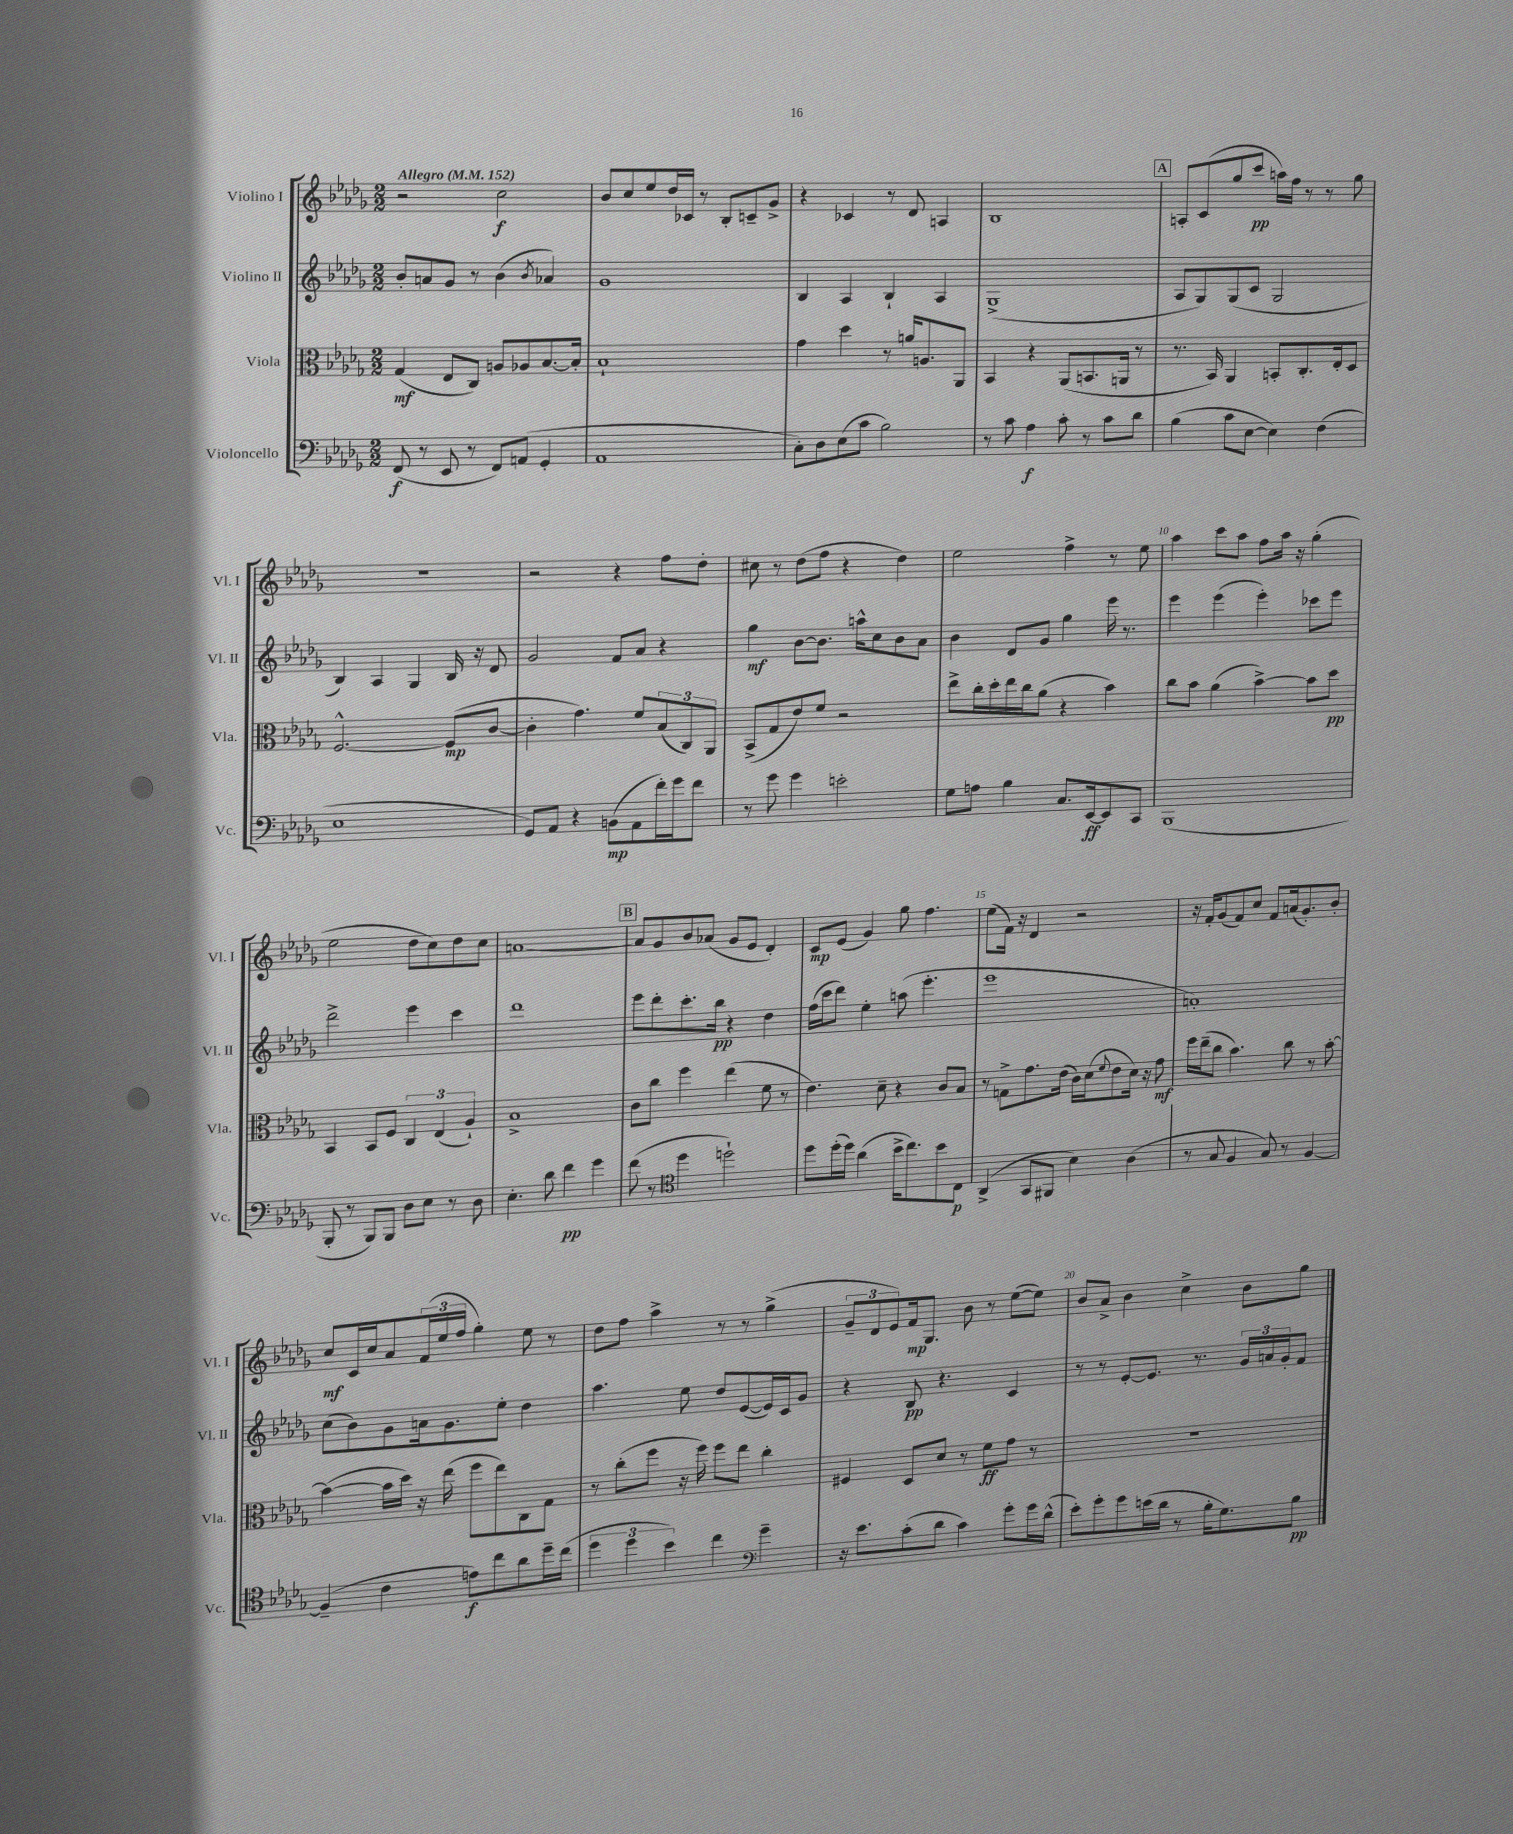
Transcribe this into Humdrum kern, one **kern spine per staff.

**kern	**dynam	**kern	**dynam	**kern	**dynam	**kern	**dynam
*part4	*part4	*part3	*part3	*part2	*part2	*part1	*part1
*staff4	*staff4	*staff3	*staff3	*staff2	*staff2	*staff1	*staff1
*I"Violoncello	*	*I"Viola	*	*I"Violino II	*	*I"Violino I	*
*I'Vc.	*	*I'Vla.	*	*I'Vl. II	*	*I'Vl. I	*
*clefF4	*	*clefC3	*	*clefG2	*	*clefG2	*
*k[b-e-a-d-g-]	*	*k[b-e-a-d-g-]	*	*k[b-e-a-d-g-]	*	*k[b-e-a-d-g-]	*
*M2/2	*	*M2/2	*	*M2/2	*	*M2/2	*
*MM152	*	*MM152	*	*MM152	*	*MM152	*
=1	=1	=1	=1	=1	=1	=1	=1
!	!	!	!	!	!	!LO:TX:a:B:t=Allegro	!
(8FF/	f	(4G-/	mf	8b-'/L	.	2r	.
8r	.	.	.	8an/	.	.	.
8EE-/	.	8E-/L	.	8g-/J	.	.	.
8r	.	8C/J)	.	8r	.	.	.
8FF/L)	.	8An/L	.	(4b-\	.	2cc\	f
(8AAn/J	.	8A-X/	.	.	.	.	.
.	.	.	.	8qb-/	.	.	.
4GG-'/	.	[8.B-/	.	4a-X/)	.	.	.
.	.	16B-'/Jk]	.	.	.	.	.
=2	=2	=2	=2	=2	=2	=2	=2
1AA-	.	1B-`	.	1g-	.	8b-/L	.
.	.	.	.	.	.	8cc/	.
.	.	.	.	.	.	8ee-/	.
.	.	.	.	.	.	16dd-/L	.
.	.	.	.	.	.	16c-X/JJ	.
.	.	.	.	.	.	8r	.
.	.	.	.	.	.	8B-'/L	.
.	.	.	.	.	.	8cn~/	.
.	.	.	.	.	.	8g-^/J	.
=3	=3	=3	=3	=3	=3	=3	=3
8C'\L)	.	4g-\	.	4B-/	.	4r	.
8D-\	.	.	.	.	.	.	.
(8E-\	.	4dd-\	.	4A-/	.	4c-X/	.
8c\J	.	.	.	.	.	.	.
2B-\)	.	8r	.	4B-`/	.	8r	.
.	.	16an/KL	.	.	.	8d-/	.
.	.	8.An/	.	.	.	.	.
.	.	.	.	4A-/	.	4An/	.
.	.	8AA-/J	.	.	.	.	.
=4	=4	=4	=4	=4	=4	=4	=4
8r	.	4BB-/	.	(1G-^	.	1B-	.
8c\	.	.	.	.	.	.	.
4A-\	f	4r	.	.	.	.	.
8c'\	.	(8AA-/L	.	.	.	.	.
8r	.	8.BBn/	.	.	.	.	.
8c\L	.	.	.	.	.	.	.
.	.	16AAn/Jk	.	.	.	.	.
8d-\J	.	8r	.	.	.	.	.
!!LO:REH:place=s1:t=A
=5	=5	=5	=5	=5	=5	=5	=5
(4B-\	.	8.r	.	8A-/L	.	8An'/L	.
.	.	.	.	8G-/)	.	(8c/	.
.	.	16BB-/)	.	.	.	.	.
8c\L	.	4AA-/	.	(8G-/	.	8gg-/	.
[8E-\J	.	.	.	8c/J	.	8ccc/J	pp
4E-\])	.	8BBn'/L	.	2G-/	.	16aan\LL)	.
.	.	.	.	.	.	16ff\JJ	.
.	.	8.C'/	.	.	.	8r	.
(4F\	.	.	.	.	.	8r	.
.	.	16E-'/k	.	.	.	.	.
.	.	8D-/J	.	.	.	8gg-\	.
!!LO:LB:g=z
=6	=6	=6	=6	=6	=6	=6	=6
1E-	.	[2.F^^/	.	4B-/)	.	1r	.
.	.	.	.	4A-/	.	.	.
.	.	.	.	4G-/	.	.	.
.	.	(8F/L]	mp	16B-/	.	.	.
.	.	.	.	16r	.	.	.
.	.	[8c/J	.	8d-/	.	.	.
=7	=7	=7	=7	=7	=7	=7	=7
8GG-/L)	.	4c'\]	.	2g-/	.	2r	.
8AA-/J	.	.	.	.	.	.	.
4r	.	4.g-\)	.	.	.	.	.
(8BBn\L	mp	.	.	8f/L	.	4r	.
8AA-\	.	8f/L	.	8a-/J	.	.	.
16f'\L)	.	(12B-/	.	4r	.	8ff\L	.
16g-\J	.	.	.	.	.	.	.
.	.	12C/)	.	.	.	.	.
8f\J	.	.	.	.	.	8dd-'\J	.
.	.	12AA-/J	.	.	.	.	.
=8	=8	=8	=8	=8	=8	=8	=8
8r	.	(8BB-^/L	.	4gg-\	mf	8cc#X\	.
8g-\	.	8G-/	.	.	.	8r	.
4g-\	.	8e-/)	.	[8b-\L	.	(8dd-\L	.
.	.	8f/J	.	8.b-\J]	.	8ff\J	.
2en'\	.	2r	.	.	.	4r	.
.	.	.	.	16aan^^\KL	.	.	.
.	.	.	.	8cc\	.	.	.
.	.	.	.	8b-\	.	4dd-\)	.
.	.	.	.	8a-\J	.	.	.
=9	=9	=9	=9	=9	=9	=9	=9
8G-\L	.	8ee-^\L	.	4b-\	.	2ee-\	.
8An\J	.	16cc'\L	.	.	.	.	.
.	.	16dd-'\	.	.	.	.	.
4B-\	.	16ee-\	.	8d-/L	.	.	.
.	.	16cc\J	.	.	.	.	.
.	.	(8a-\J	.	8g-/J	.	.	.
8.C/L	.	4r	.	4gg-\	.	4ff^\	.
[16EE-/k	ff	.	.	.	.	.	.
8EE-/]	.	4b-\)	.	16eee-\	.	8r	.
.	.	.	.	8.r	.	.	.
8CC/J	.	.	.	.	.	8ee-\	.
=10	=10	=10	=10	=10	=10	=10	=10
(1BBB-	.	8cc\L	.	4eee-\	.	4aa-\	.
.	.	8b-\J	.	.	.	.	.
.	.	(4a-\	.	(4eee-\	.	8ccc\L	.
.	.	.	.	.	.	8aa-\J	.
.	.	[4b-^\)	.	4eee-'\)	.	8ff\L	.
.	.	.	.	.	.	16aa-\Jk	.
.	.	.	.	.	.	16r	.
.	.	8b-\L]	.	8ccc-X\L	.	(4gg-'\	.
.	.	8dd-\J	pp	8eee-\J	.	.	.
!!LO:LB:g=z
=11	=11	=11	=11	=11	=11	=11	=11
8BBB-'/	.	4BB-/	.	2ddd-^\	.	2ee-\	.
8r	.	.	.	.	.	.	.
8BBB-/L)	.	8BB-/L	.	.	.	.	.
8BBB-/J	.	8F/J	.	.	.	.	.
8D-\L	.	6C/	.	4eee-\	.	8dd-\L	.
8E-\J	.	.	.	.	.	8cc\)	.
.	.	(6E-/	.	.	.	.	.
8r	.	.	.	4ccc\	.	8dd-\	.
.	.	6A-`/)	.	.	.	.	.
8D-\	.	.	.	.	.	8cc\J	.
=12	=12	=12	=12	=12	=12	=12	=12
4.E-'\	.	1B-^	.	1ddd-	.	[1an	.
8d-\	.	.	.	.	.	.	.
4f\	pp	.	.	.	.	.	.
4g-\	.	.	.	.	.	.	.
!!LO:REH:place=s1:t=B
=13	=13	=13	=13	=13	=13	=13	=13
(8f\	.	8c\L	.	8eee-\L	.	8a/L]	.
8r	.	8cc\J	.	8ddd-'\	.	8g-/	.
*clefC4	*	*	*	*	*	*	*
4dd-\	.	4ff\	.	8.ccc'\	.	8b-/	.
.	.	.	.	.	.	(8a-X/J	.
.	.	.	.	16bb-\Jk	pp	.	.
2ddn`\)	.	(4ee-\	.	4r	.	8g-/L	.
.	.	.	.	.	.	8e-/J	.
.	.	8f\	.	4dd-\	.	4d-'/)	.
.	.	8r	.	.	.	.	.
=14	=14	=14	=14	=14	=14	=14	=14
8dd-\L	.	4.e-\)	.	(16ff\LL	.	8c/L	mp
.	.	.	.	16ccc\J	.	.	.
(16dd-'\L	.	.	.	8ddd-\J)	.	(8e-/J	.
16dd-\JJ)	.	.	.	.	.	.	.
(4a-\	.	.	.	4ee-'\	.	4g-/)	.
.	.	8d-~\	.	.	.	.	.
16b-^\KL	.	4r	.	(8aan\	.	8gg-\	.
8.cc\)	.	.	.	.	.	.	.
.	.	.	.	4.eee-'\	.	4.ff\	.
8b-\	.	8c/L	.	.	.	.	.
8C\J	p	8B-/J	.	.	.	.	.
=15	=15	=15	=15	=15	=15	=15	=15
(4AA-^/	.	8r	.	1eee-	.	(8ee-\L	.
.	.	8Gn^\L	.	.	.	16f\Jk)	.
.	.	.	.	.	.	16r	.
8GG-/L	.	8.g-\	.	.	.	4d-/	.
8FF#X/J	.	.	.	.	.	.	.
.	.	(16e-\Jk	.	.	.	.	.
4B-\)	.	16c\LL)	.	.	.	2r	.
.	.	(16d-\J	.	.	.	.	.
.	.	8qqf/	.	.	.	.	.
.	.	8e-\	.	.	.	.	.
(4A-\	.	16d-\Jk)	.	.	.	.	.
.	.	16r	.	.	.	.	.
.	.	8g-\	mf	.	.	.	.
=16	=16	=16	=16	=16	=16	=16	=16
8r	.	16ff\LL	.	1an')	.	16r	.
.	.	(16ee-~\J	.	.	.	16f'/KL	.
8G-/	.	8cc\J	.	.	.	(8g-/	.
4F/	.	4.b-\)	.	.	.	8f/)	.
.	.	.	.	.	.	8cc/J	.
8G-/)	.	.	.	.	.	8f/L	.
8r	.	8cc\	.	.	.	(16an/k	.
.	.	.	.	.	.	8.g-'/)	.
[4F/	.	8r	.	.	.	.	.
.	.	[8b-'\	.	.	.	8b-'/J	.
!!LO:LB:g=z
=17	=17	=17	=17	=17	=17	=17	=17
(4F~/]	.	(4b-\_	.	(8cc\L	.	8cc/L	mf
.	.	.	.	8b-\)	.	16c/L	.
.	.	.	.	.	.	16cc/J	.
4c\	.	16b-\LL]	.	8g-\	.	8a-/	.
.	.	16dd-\JJ)	.	.	.	.	.
.	.	16r	.	16an\k	.	(24f/L	.
.	.	.	.	.	.	24ee-/	.
.	.	(16ee-\	.	8.g-\	.	.	.
.	.	.	.	.	.	24ff/JJ	.
8en\L)	f	8ff\L	.	.	.	4gg-'\)	.
8cc\	.	8ee-\)	.	8ee-'\J	.	.	.
8a-\	.	8C\	.	4dd-\	.	8ee-\	.
16dd-~\L	.	8G-\J	.	.	.	8r	.
(16cc\JJ	.	.	.	.	.	.	.
=18	=18	=18	=18	=18	=18	=18	=18
6dd-\	.	8r	.	4.aa-\	.	8dd-\L	.
.	.	(8cc'\L	.	.	.	8ff\J	.
6dd-\	.	.	.	.	.	.	.
.	.	8ff\J	.	.	.	4aa-^\	.
6b-\)	.	.	.	.	.	.	.
.	.	16r	.	8ee-\	.	.	.
.	.	16ff\)	.	.	.	.	.
4cc\	.	8ff\L	.	8dd-/L	.	8r	.
.	.	8ee-\J	.	([8e-/	.	8r	.
*clefF4	*	*	*	*	*	*	*
4g-~\	.	4cc'\	.	16e-/L])	.	(4gg-^\	.
.	.	.	.	16c/J	.	.	.
.	.	.	.	8g-/J	.	.	.
=19	=19	=19	=19	=19	=19	=19	=19
16r	.	4F#X/	.	4r	.	12g-~/L	.
8.e-\L	.	.	.	.	.	.	.
.	.	.	.	.	.	12d-/	.
.	.	.	.	.	.	12e-/)	.
(8c'\	.	8D-/L	.	8B-/	pp	16f/k	mp
.	.	.	.	.	.	8.G-/J	.
8d-\J	.	8d-/J	.	4.r	.	.	.
4c\)	.	8r	.	.	.	8b-\	.
.	.	8f\L	ff	.	.	8r	.
8g-'\L	.	8g-\J	.	4c/	.	([8ee-\L	.
16g-\L	.	8r	.	.	.	8ee-\J])	.
(16d-^^\JJ	.	.	.	.	.	.	.
=20	=20	=20	=20	=20	=20	=20	=20
8e-'\L)	.	1r	.	8r	.	8b-/L	.
8g-'\	.	.	.	8r	.	8a-^/J	.
8g-\	.	.	.	[8e-'/L	.	4b-\	.
(16en\L	.	.	.	8.e-/J]	.	.	.
16d-\JJ	.	.	.	.	.	.	.
8r	.	.	.	.	.	4cc^\	.
.	.	.	.	8.r	.	.	.
16B-'\KL	.	.	.	.	.	.	.
8.G-\)	.	.	.	.	.	.	.
.	.	.	.	24g-/LL	.	8b-\L	.
.	.	.	.	24an/	.	.	.
.	.	.	.	24g-'/J	.	.	.
8B-\J	pp	.	.	8f/J	.	8gg-\J	.
==	==	==	==	==	==	==	==
*-	*-	*-	*-	*-	*-	*-	*-
